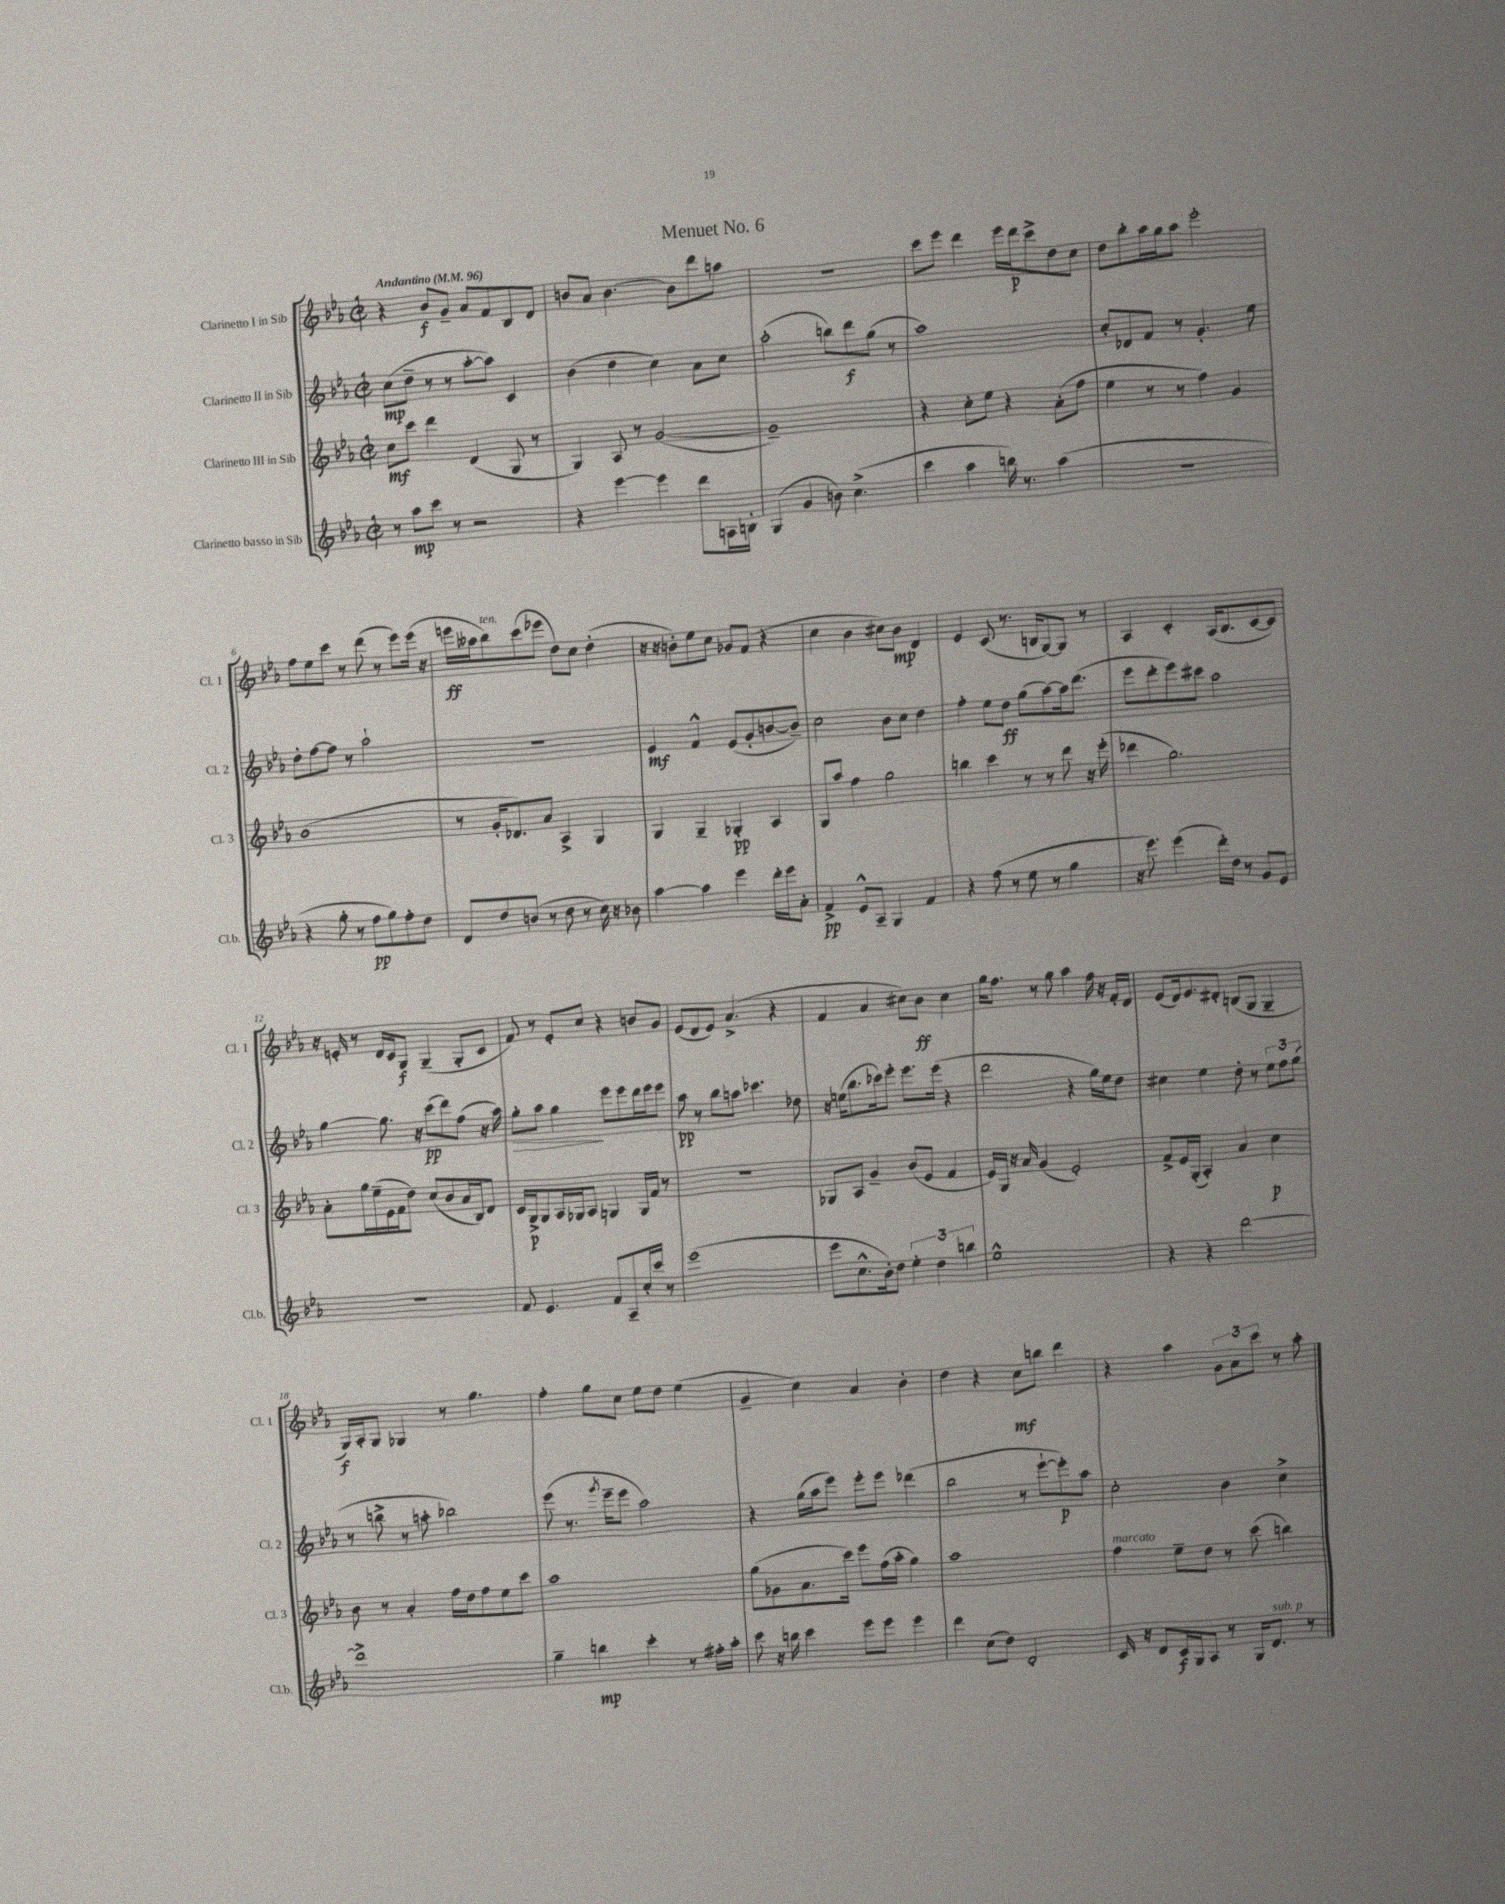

**kern	**kern	**kern	**kern
*staff4	*staff3	*staff2	*staff1
*clefG2	*clefG2	*clefG2	*clefG2
*k[b-e-a-]	*k[b-e-a-]	*k[b-e-a-]	*k[b-e-a-]
*M2/2	*M2/2	*M2/2	*M2/2
*met(c|)	*met(c|)	*met(c|)	*met(c|)
*MM96	*MM96	*MM96	*MM96
8r	8cc	(8cc	4r
8aa-	8ccc	8dd~	.
8ccc	4ddd	8r	8b-
8r	.	8r	8g~
2r	(4d	[8aa-'	8a-
.	.	8aa-])	8f
.	8G	4c	8B-
.	8r	.	8d
=	=	=	=
4r	4G)	(4b-	8b
.	.	.	8a-
[4eee-	8A-	4dd	[4.b
.	8r	.	.
4eee-]	([2g	4cc)	.
.	.	.	8b]
8ddd	.	8a-	8ddd
16A	.	8cc	8aa
16B'	.	.	.
=	=	=	=
(4G	1g~])	(2aa-'	1r
4g	.	.	.
8b)	.	8bb)	.
(4.cc^	.	8ddd	.
.	.	(8gg	.
.	.	8r	.
=	=	=	=
4ccc	4r	1aa-)	8ccc
.	.	.	8eee-
4aa-	8cc'	.	4ddd
.	8ee-	.	.
16bb)	4r	.	16eee-
8.r	.	.	16ddd
.	.	.	8ccc^
(4aa-	(8a-'	.	8dd
.	8ff	.	8cc
=	=	=	=
1r	4ee-	8cc'	8dd
.	.	8d-	8bb-'
.	8r	8f	16aa-
.	.	.	16gg
.	8r	8r	8aa-
.	4ff)	4.g'	2eee-'
.	4g	.	.
.	.	8ee-	.
=	=	=	=
4r	(1b-	8dd'	8ff
.	.	[8ff	8ee-
8gg'	.	8ff]	8ccc
8r	.	8r	8r
8ff	.	2aa-`	(8ddd
8gg)	.	.	8r
8ff'	.	.	8eee-)
8dd	.	.	(16eee-
.	.	.	16r
=	=	=	=
8d	8r	1r	16eee
.	.	.	16aa--
8dd	16g'	.	8bb-)
.	8.d-)	.	.
(8b	.	.	(8ccc
8r	8a-	.	8eee-
8dd	4A-^	.	8dd)
8r	.	.	8cc
16cc)	4G	.	(4dd'
16r	.	.	.
8b-	.	.	.
=	=	=	=
[4aa-	4G	4e-	16r
.	.	.	16r
.	.	.	8b')
4aa-]	4G~	4f^^	8ee-
.	.	.	8cc
4eee-	4G-'	(8e-	8g-
.	.	8g'	(8f
16ddd'	4A-	[8b	4r
16eee-	.	.	.
8a-'	.	8b~])	.
=	=	=	=
4f^	8G	2cc	4cc
.	8aa-	.	.
8e-^^	4ff	.	4b-
8A-~	.	.	.
4G	2gg	8b-	8cc#)
.	.	8cc	8b-
4f	.	4dd	4d
=	=	=	=
4r	4bb	4ff'	4e-
(8ff	4ccc	8ee-	(8c
8r	.	8dd	8.r
8ee-	8r	(8gg	.
.	.	.	16B
8r	8r	[8aa-)	[8G)
4gg	8ddd	16aa-]	8G]
.	.	(8.ddd	.
.	16r	.	8r
.	(16eee-'	.	.
=	=	=	=
16r	4ddd-	8eee-	4A-
8.eee-)	.	.	.
.	.	8ddd'	.
(4eee-	2.gg)	8eee-)	4c'
.	.	8ccc#	.
16ddd')	.	2aa-	(16A-
16dd	.	.	8.B-
8r	.	.	.
8g	.	.	[8c
8e-	.	.	8c])
=	=	=	=
1r	8a-'	[4gg	16r
.	.	.	16e'
.	16gg	.	8r
.	(16ee-~	.	.
.	16e-	8.gg]	16d
.	16f	.	16c
.	8dd)	.	8G
.	.	16r	.
.	(8cc	(8ccc	(4G~
.	8b-	8ddd)	.
.	16a-	(8ff	8G'
.	16B-)	.	.
.	8d	16r	8c
.	.	16aa-)	.
=	=	=	=
8f	16c	8gg'	8f)
.	16G^	.	.
4.e-	8G	8aa-	8r
.	16A-	4gg	8e-'
.	16G-	.	.
.	8A-	.	8cc
8f	4G	8eee-	4r
8A-~	.	8eee-	.
16cc'	16G	16ddd	8b
16ccc	16f	16eee-	.
8r	8r	8eee-	8g
=	=	=	=
(1eee-	1r	8aa-	(8e-
.	.	8r	8d
.	.	8bb-	8e-)
.	.	8aa	(4.a-^
.	.	4.ccc-	.
.	.	.	4r
.	.	8dd-	.
=	=	=	=
8eee-	8G-	16r	4f
.	.	(16ee	.
8.cc^^	8A-	8.bb-	.
.	4g~	.	4a-
16b-')	.	16ccc-)	.
8dd	.	8eee-'	.
6ee-'	(8b-	8.eee-	8cc#)
.	8e-	.	8b-
6dd	.	.	.
.	.	(16eee-	.
.	4f	4r	4cc#
6bb	.	.	.
=	=	=	=
1ee-^^	16e-)	2ddd	16gg
.	16G	.	8.ff
.	16r	.	.
.	16a-	.	.
.	(4g	.	8r
.	.	.	8gg
.	2e-')	4r	4aa-
.	.	16gg)	16ff
.	.	16ee-	16r
.	.	8dd	16f'
.	.	.	16d
=	=	=	=
4r	8f^	4cc#	(8e-
.	16e-	.	16d)
.	(16G'	.	8.e-
4r	4A-')	4ee-	.
.	.	.	8d#'
[2ddd	4a-	8dd'	(8B
.	.	8r	8G
.	4cc	12ee-	4G~
.	.	12ff	.
.	.	(12gg	.
=	=	=	=
1ddd^]	8b-	8r	16G)
.	.	.	16A-'
.	8r	8bb^	8G
.	4a-'	8r	4G-
.	.	8aa'	.
.	16ff	2bb-)	8r
.	16dd	.	.
.	8ff	.	4.gg
.	8ee-	.	.
.	8ccc	.	.
=	=	=	=
4gg~	1aa-	(8eee-	4ff'
.	.	8.r	.
4bb	.	.	8gg
.	.	8qggg	.
.	.	16eee-~	.
.	.	8eee-	8cc
4ccc'	.	2aa-)	8ee-
.	.	.	8dd
8r	.	.	(4ee-
16ff#'	.	.	.
16aa-'	.	.	.
=	=	=	=
8ccc	(8gg	4r	4g~
16r	8g-	.	.
16bb	.	.	.
4ccc	8.a-	(16gg	4cc)
.	.	16aa-	.
.	.	8eee-)	.
.	16ccc)	.	.
8eee-	8eee-	8eee-'	4a-
8eee-	(16ff	8eee-	.
.	16aa-'	.	.
4eee-	4gg)	(4ddd-	4b-'
=	=	=	=
4ddd	1aa-	2bb-	4dd
(8cc	.	.	4r
8dd)	.	.	.
2d'	.	8r	8cc
.	.	[8eee-`	8bb
.	.	8eee-'])	4ddd
.	.	8aa-	.
=	=	=	=
16c	4ff	2cc'	4r
16r	.	.	.
8d	.	.	.
16c	8ee-~	.	4aa-
16G	.	.	.
8A-	8dd	.	.
8r	8r	4b-	12g
.	.	.	12a-
16G	(8ccc	.	.
.	.	.	12ccc
8.d	.	.	.
.	4bb)	4cc^	8r
8r	.	.	8aa-'
==	==	==	==
*-	*-	*-	*-
